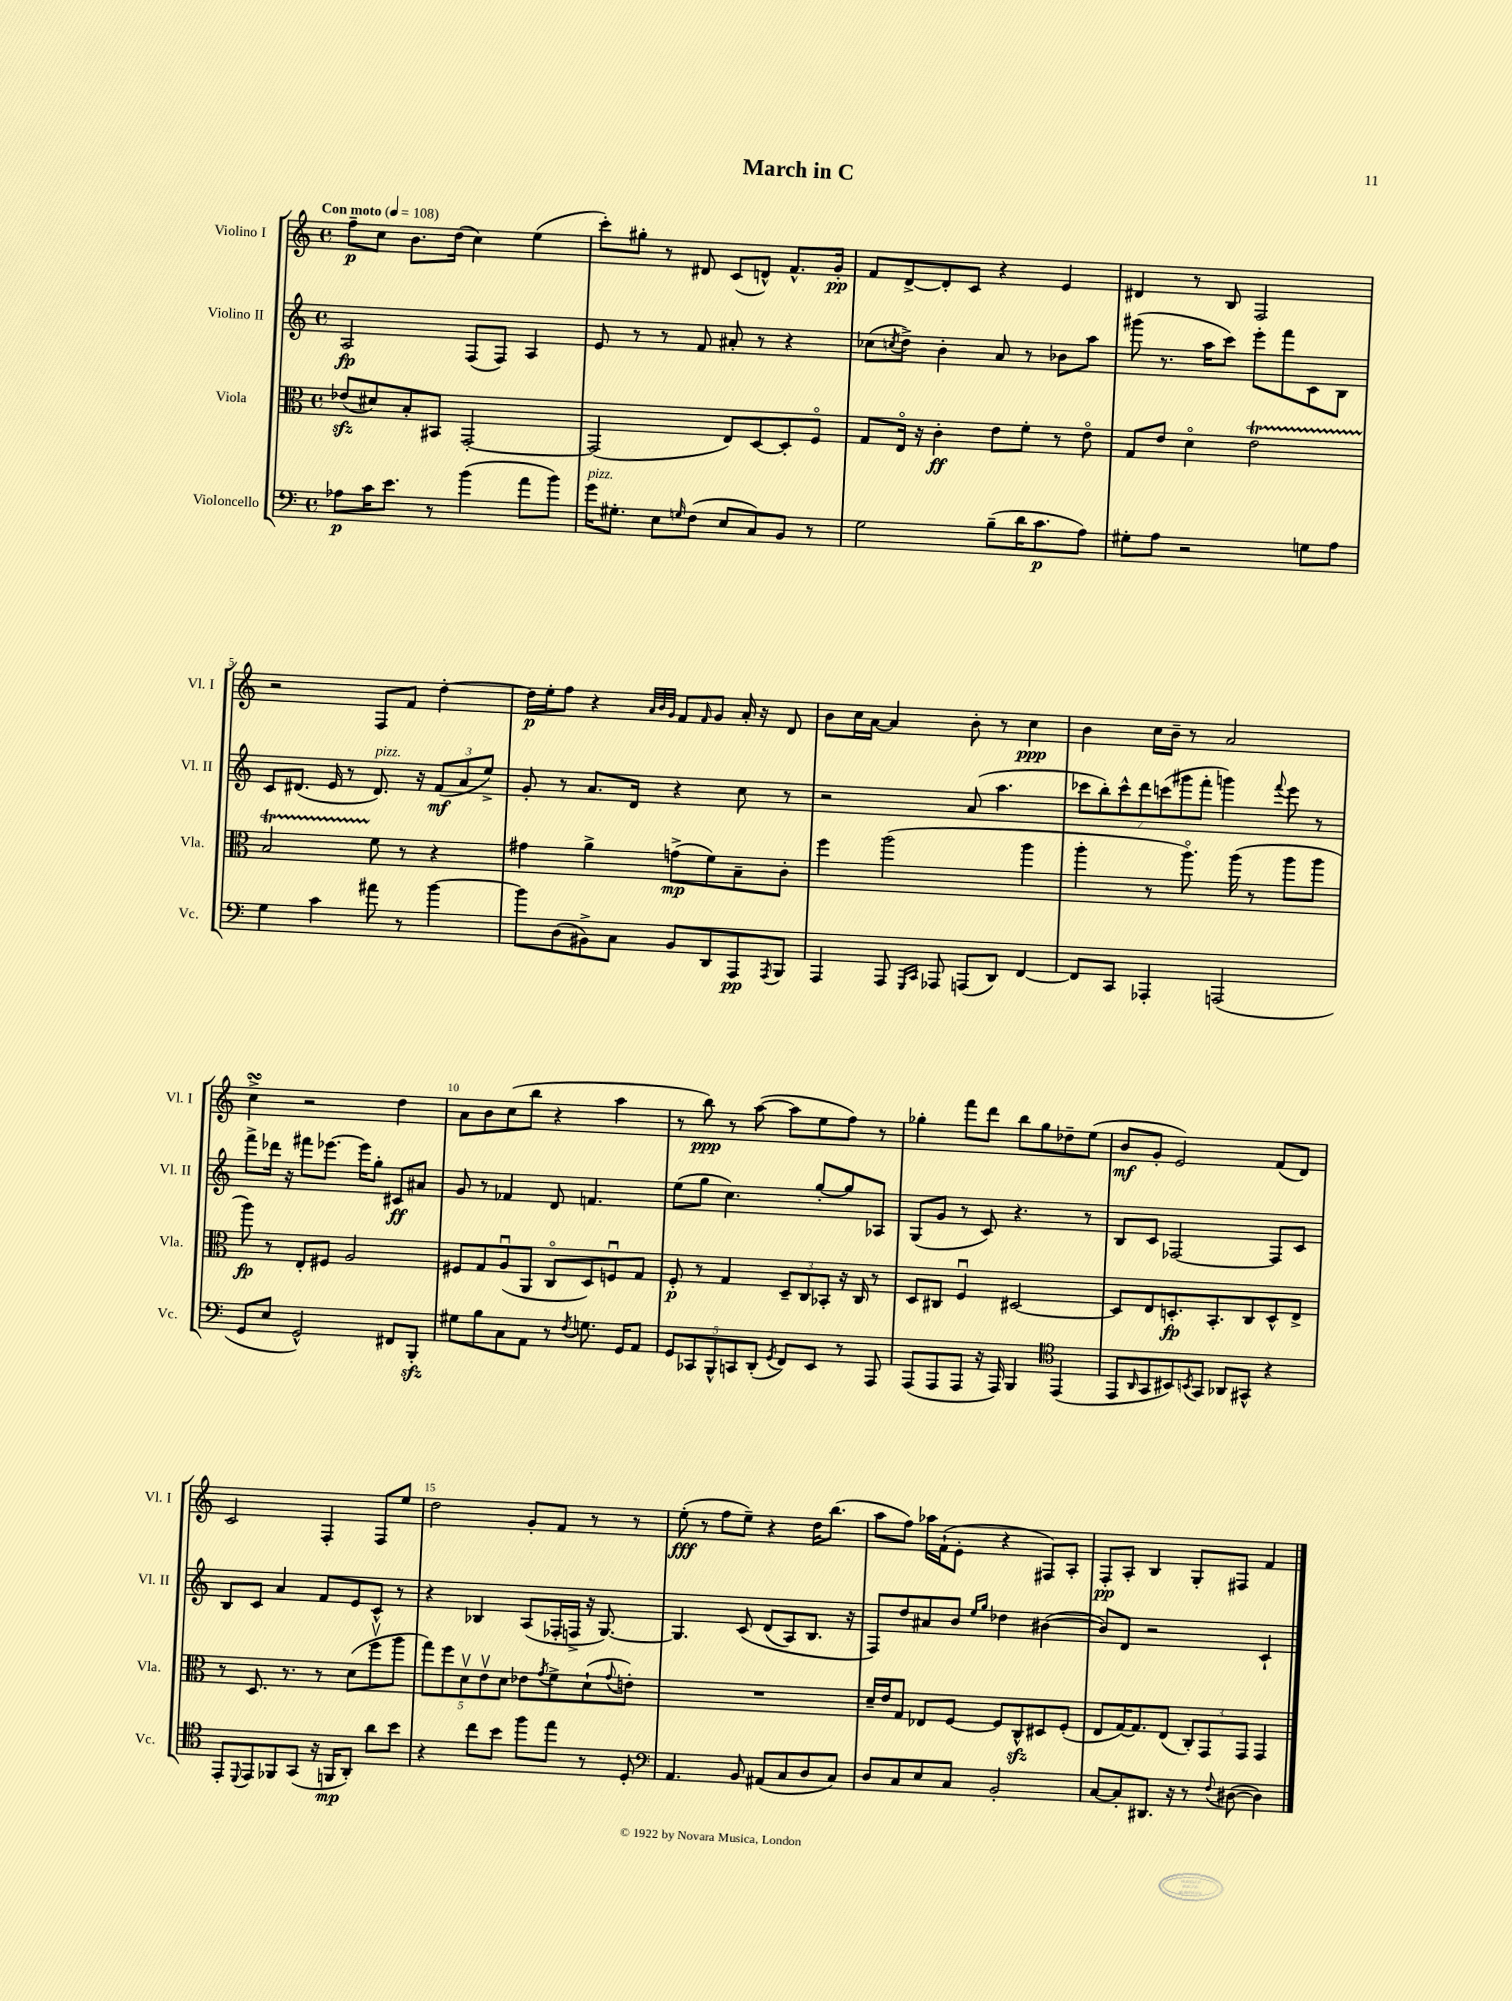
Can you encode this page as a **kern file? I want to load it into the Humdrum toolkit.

**kern	**kern	**kern	**kern
*staff4	*staff3	*staff2	*staff1
*clefF4	*clefC3	*clefG2	*clefG2
*k[]	*k[]	*k[]	*k[]
*M4/4	*M4/4	*M4/4	*M4/4
*met(c)	*met(c)	*met(c)	*met(c)
*MM108	*MM108	*MM108	*MM108
8A-	(8e-	2A	8ff~
16c	8d#)	.	8cc
8.e	.	.	.
.	8B'	.	8.b
8r	8BB#	.	.
.	.	.	(16dd
(4b	[2GG'	(8F	4cc)
.	.	8F)	.
8a	.	4A	(4ee
8b)	.	.	.
=	=	=	=
16g	(2GG]	8e	8ccc')
8.G#'	.	.	.
.	.	8r	8gg#'
8E	.	8r	8r
16qqG	.	.	.
(8F	.	8f	8d#
8E	8E)	8a#'	(8c
8C)	[8D	8r	8d^^)
8BB	8D']	4r	8.f^^
8r	8Fo	.	.
.	.	.	16g'
=	=	=	=
2G	8G	(8cc-	8f
.	.	8qcc	.
.	16Eo	8dd^)	[8d^
.	16r	.	.
.	4c'	4b'	8d']
.	.	.	8c
(8B~	8e	8a	4r
16d	8f'	8r	.
8.c	.	.	.
.	8r	8b-	4e
8A)	8eo	8aa	.
=	=	=	=
8G#'	8G	(8ggg#	4d#
8A	8e	8.r	.
2r	4do	.	8r
.	.	16aa	.
.	.	8ccc)	8B
.	2e	8eee'	2F
.	.	8fff	.
8G	.	8c	.
8A	.	8B	.
=	=	=	=
4G	2B	8c	2r
.	.	(8.d#	.
4c	.	.	.
.	.	16e	.
.	.	8r	.
8a#	8f	8.d#)	8F
8r	8r	.	8f
.	.	16r	.
[4b	4r	(12f	[4dd'
.	.	12a	.
.	.	12ee^)	.
=	=	=	=
8b]	4g#	8g'	16dd]
.	.	.	16ee'
(8D	.	8r	8ff
8BB#^)	4a^	8.a	4r
8C	.	.	.
.	.	16d	.
.	.	.	32qqa
.	.	.	32qqb
.	.	.	32qqg
8BB#	(8g^	4r	8f
.	.	.	16qqf
8DD	8f)	.	8g
8AAA	8B~	8cc	16a'
.	.	.	16r
8qAAA	.	.	.
8BBB	8c'	8r	8d
=	=	=	=
4AAA	4ff	2r	8b
.	.	.	16cc
.	.	.	[16a
8AAA	(2aa	.	4a]
16qqGGG	.	.	.
16qqCC	.	.	.
8AAA-	.	.	.
(8AAA	.	(8a	8b'
8DD)	.	4.aa	8r
[4FF	4aa	.	4cc
=	=	=	=
8FF]	4aa'	14ccc-	4b
.	.	14bb')	.
8CC	.	.	.
.	.	14ccc-^^	.
.	.	14ddd	.
4AAA-'	8r	.	16cc
.	.	(14ccc	.
.	.	.	16b~
.	.	14ggg#	.
.	8.aao)	.	8r
.	.	14fff'	.
(2AAA	.	4ggg)	2a
.	(16aa	.	.
.	8r	.	.
.	.	8qqfff	.
.	8aa	8eee	.
.	8aa	8r	.
=	=	=	=
8GG	8aa)	8fff^	4cc^
8E	8r	16ddd-	.
.	.	16r	.
2GG^^)	8E'	8fff#	2r
.	8F#	[8.eee-	.
.	2A	.	.
.	.	16eee-]	.
.	.	8gg'	.
8FF#	.	8c#	4dd
8BBB'	.	8a#	.
=	=	=	=
8G#	8F#	8g	8a
8B	8G	8r	8b
8C	(8Au	4f-	(8cc
8AA	8AA	.	8bb
8r	8Co	8d	4r
8qF	.	.	.
8.G	8D)	4.f	.
.	8Fu	.	4aa
16GG	.	.	.
8AA	8G	.	.
=	=	=	=
10GG	8F'	(8ee	8r
10CC-	.	.	.
.	8r	8gg	8bb)
10BBB^^	.	.	.
.	4G	4.cc)	8r
10CC	.	.	.
.	.	.	([8aa
(10DD'	.	.	.
8qGG	.	.	.
8FF)	12D~	.	8aa]
.	12C	.	.
8EE	.	[8gg'	8ee
.	12BB-'	.	.
8r	16r	8gg]	8ff)
.	16C	.	.
8AAA	8r	8A-	8r
=	=	=	=
(8AAA	8D	(8G	4gg-'
8AAA	8C#	8g	.
8AAA	4Fu	8r	8fff
16r	.	8c)	8ddd
16AAA)	.	.	.
4BBB	[2D#	4.r	8bb
.	.	.	8gg-
*clefC4	*	*	*
(4EE	.	.	8dd-~
.	.	8r	(8ee
=	=	=	=
8EE	8D#]	8B	8b
16qqAA	.	.	.
8GG	8E	8c	8g'
8BB#)	8.D'	[2F-	2e)
8qBB	.	.	.
8GG	.	.	.
.	8.BB'	.	.
8AA-	.	.	.
8GG#^^	8C	.	.
4r	8D^^	8F-]	(8f
.	8E^	8c	8d)
=	=	=	=
8EE'	8r	8B	2c
8qqDD	.	.	.
8EE	8.D	8c	.
8FF-	.	4a	.
.	8.r	.	.
(8GG	.	.	.
16r	8r	8f	4F'
16FF	.	.	.
8AA')	(8d	8e	.
8a	8ffv	8c^^	8F
8b	8aa	8r	8ee
=	=	=	=
4r	10gg)	4r	2dd
.	10ff	.	.
.	10dv	.	.
8cc	.	4B-	.
.	10ev	.	.
8b	.	.	.
.	10d	.	.
8ff	8e-	(8A	8g'
.	8qg	.	.
8ee	8f^	16F-'	8f
.	.	16F^	.
8r	(8d`	16r	8r
.	.	[8.G)	.
.	8qqg	.	.
8D'	8e')	.	8r
=	=	=	=
*clefF4	*	*	*
4.AA	1r	4.G]	(8ee'
.	.	.	8r
.	.	.	8ff
8BB	.	&(8c	8ee~)
(8AA#	.	(8d	4r
8C	.	8A)	.
8D	.	8.B	16dd
.	.	.	(8.bb
8C)	.	.	.
.	.	16r	.
=	=	=	=
8D	16d~	8F&)	8aa
.	16e	.	.
8C	8G	8dd	8ff)
8E	8E-	8a#	16aa-
.	.	.	(16f`
8C	[8F	8b	8e'
.	.	16qqee	.
.	.	16qqgg	.
2BB'	8F]	4dd-	4r
.	8C^^	.	.
.	8D#	([4b#	8F#)
.	(8F'	.	8A'
=	=	=	=
[8C	8E	8b#])	8F'
8C']	[16G)	8d	8A'
.	8.G]	.	.
8.DD#	.	2r	4B
.	(8E	.	.
16r	.	.	.
8r	12C')	.	8G'
.	12GG	.	.
8qqF	.	.	.
([8D#	.	.	8F#
.	12GG	.	.
4D#])	4GG	4c`	4f
==	==	==	==
*-	*-	*-	*-
